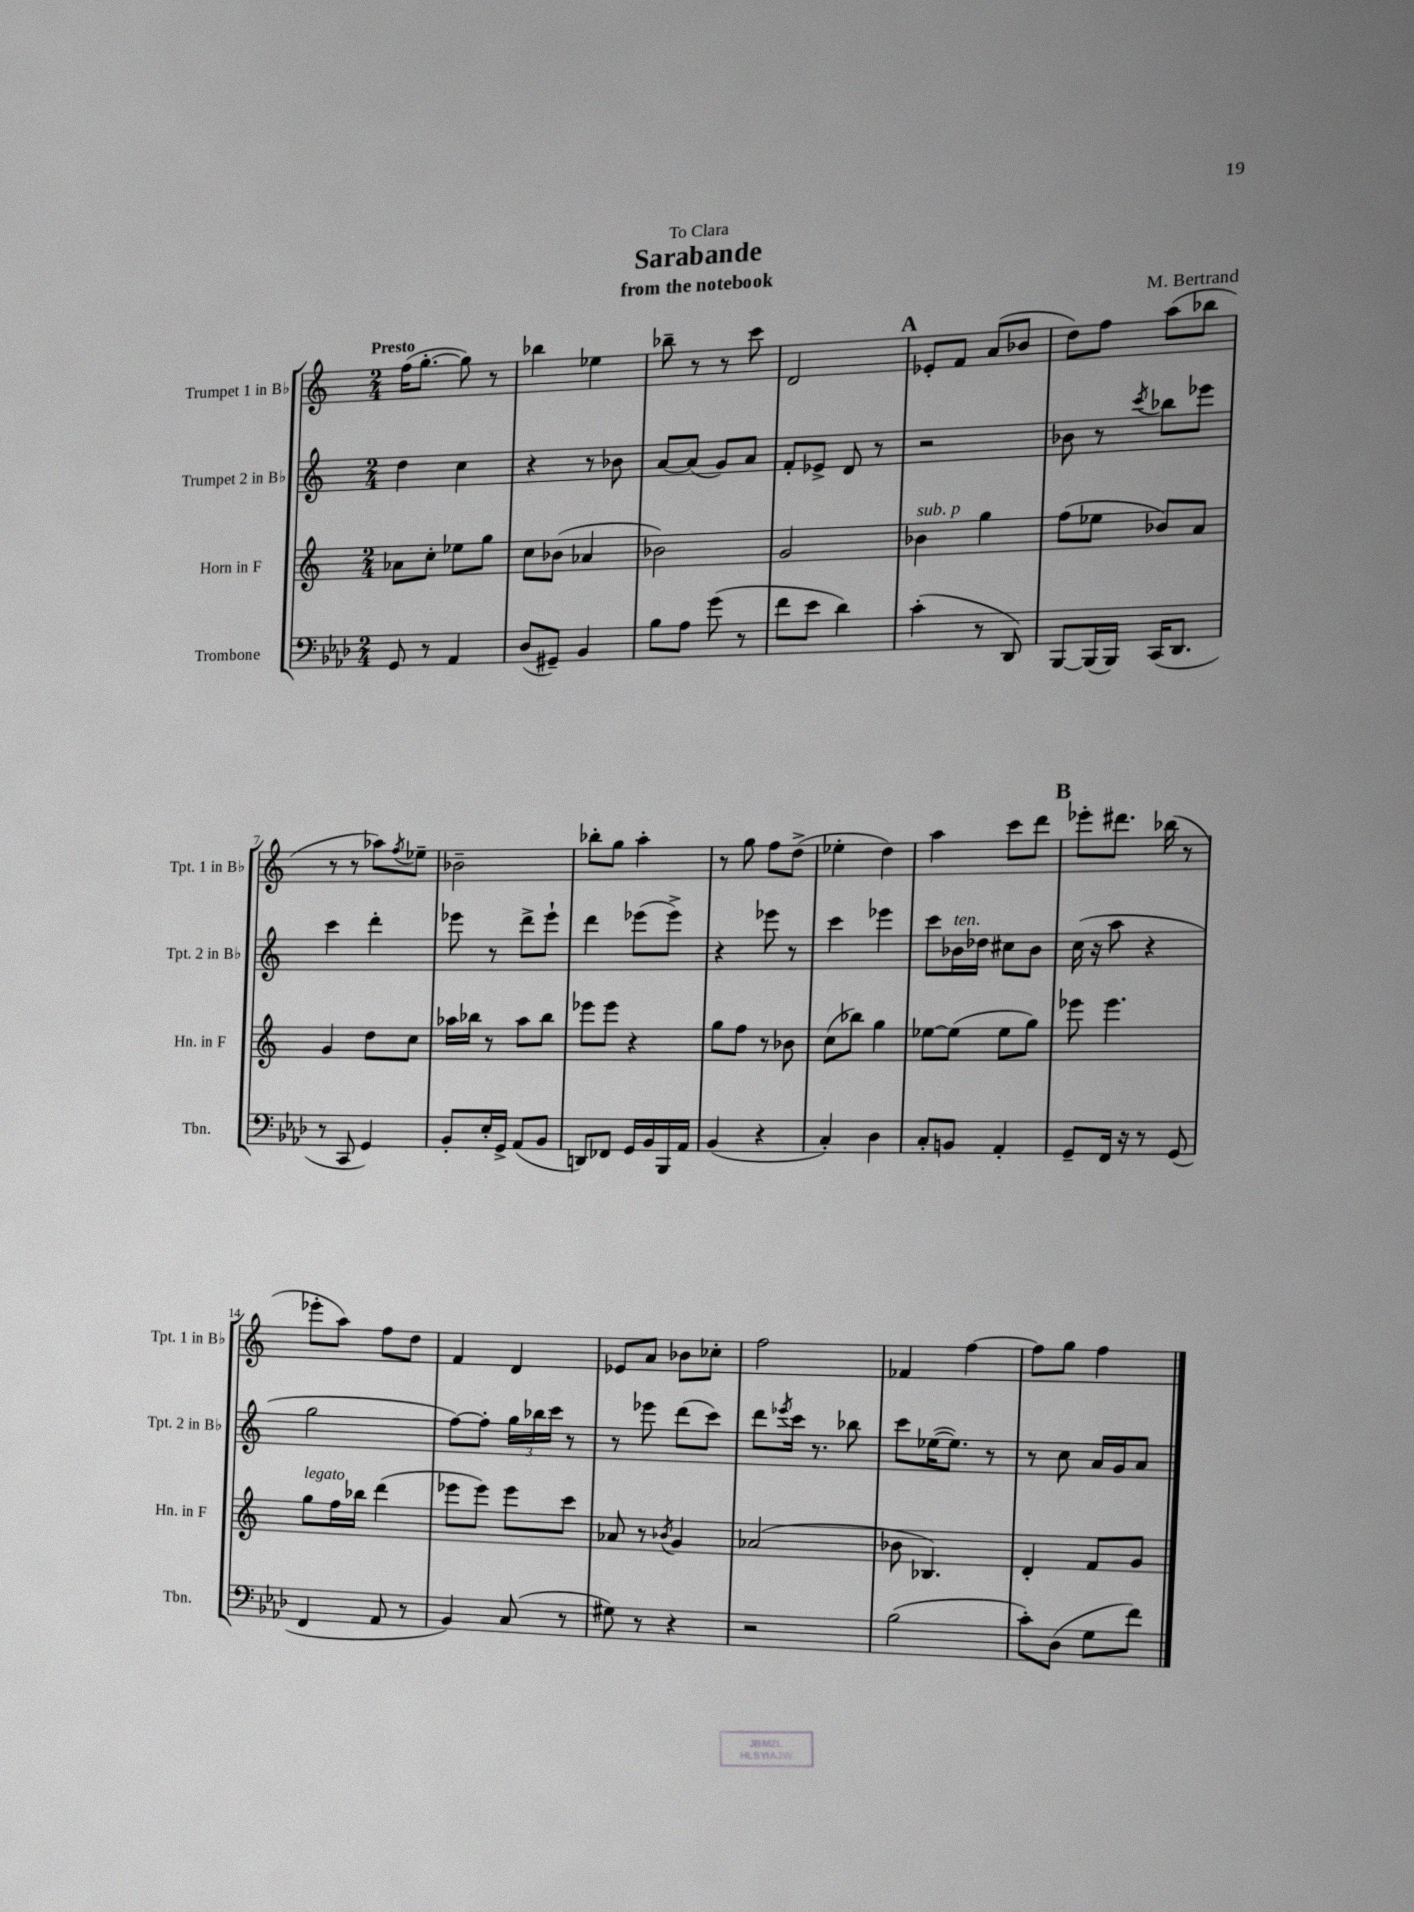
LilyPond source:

\header { title = "Sarabande" composer = "M. Bertrand" subtitle = "from the notebook" dedication = "To Clara" }
<<
\new StaffGroup <<
\new Staff = "s0" \with { instrumentName = "Trumpet 1 in Bb" shortInstrumentName = "Tpt. 1 in Bb" } {
    \clef treble \key c \major \numericTimeSignature \time 2/4 \tempo "Presto"
    f''16( g''8.~-. g''8) r8 |
    bes''4 ees''4 |
    bes''8-- r8 r8 c'''8 |
    d'2 |
    \mark \markup { \bold "A" } ees'8-. f'8 a'8( bes'8 |
    d''8) f''8 a''8( bes''8 |
    r8 r8 aes''8) \acciaccatura { f''8 } ees''8-- |
    bes'2-- |
    bes''8-. g''8 a''4-. |
    r8 g''8 f''8 d''8->( |
    ees''4-. d''4) |
    a''4 c'''8 d'''8 |
    \mark \markup { \bold "B" } ees'''8-. dis'''8. bes''16( r8 |
    ees'''8-. a''8) f''8 d''8 |
    f'4 d'4 |
    ees'8 a'8 bes'8 ces''8-. |
    f''2 |
    fes'4 f''4~ |
    f''8 g''8 f''4 \bar "|." |
}
\new Staff = "s1" \with { instrumentName = "Trumpet 2 in Bb" shortInstrumentName = "Tpt. 2 in Bb" } {
    \clef treble \key c \major \numericTimeSignature \time 2/4
    d''4 c''4 |
    r4 r8 bes'8 |
    a'8~ a'8( g'8) a'8 |
    f'8-. ees'8-> d'8 r8 |
    \mark \markup { \bold "A" } r2 |
    bes'8 r8 \acciaccatura { c'''8 } bes''8 ees'''8 |
    c'''4 d'''4-. |
    ees'''8 r8 d'''8-> ees'''8-! |
    d'''4 ees'''8( ees'''8->) |
    r4 ees'''8 r8 |
    c'''4 ees'''4 |
    c'''8 bes'16^\markup { \italic "ten." } des''16 cis''8 bes'8 |
    \mark \markup { \bold "B" } c''16( r16 a''8 r4 |
    g''2 |
    f''8~) f''8-. \tuplet 3/2 { g''16 bes''16 c'''16 } r8 |
    r8 ees'''8 d'''8( c'''8) |
    d'''8 \acciaccatura { ees'''8 } c'''16 r8. bes''8 |
    c'''8 ees''16~( ees''8.) r8 |
    r8 c''8 a'16 g'16 a'8 \bar "|." |
}
\new Staff = "s2" \with { instrumentName = "Horn in F" shortInstrumentName = "Hn. in F" } {
    \clef treble \key c \major \numericTimeSignature \time 2/4
    aes'8 c''8-. ees''8 g''8 |
    c''8 bes'8( aes'4 |
    bes'2) |
    g'2 |
    \mark \markup { \bold "A" } bes'4^\markup { \italic "sub. p" } g''4 |
    f''8( ees''8 bes'8) a'8 |
    g'4 d''8 c''8 |
    aes''16 bes''16 r8 aes''8 bes''8 |
    ees'''8 ees'''8 r4 |
    g''8 f''8 r8 bes'8 |
    c''8( bes''8) g''4 |
    ees''8~ ees''8( ees''8 g''8) |
    \mark \markup { \bold "B" } ees'''8 ees'''4. |
    g''8^\markup { \italic "legato" } f''16 bes''16 d'''4( |
    ees'''8 ees'''8) ees'''8 c'''8 |
    aes'8 r8 \acciaccatura { bes'8 } g'4 |
    aes'2( |
    bes'8 bes4.) |
    d'4-. f'8 g'8 \bar "|." |
}
\new Staff = "s3" \with { instrumentName = "Trombone" shortInstrumentName = "Tbn." } {
    \clef bass \key aes \major \numericTimeSignature \time 2/4
    g,8 r8 aes,4 |
    des8( gis,8--) bes,4 |
    bes8 aes8 g'8( r8 |
    f'8 ees'8 des'4) |
    \mark \markup { \bold "A" } c'4-.( r8 des,8) |
    bes,,8~ bes,,16( bes,,16) c,16( des,8. |
    r8 c,8 g,4) |
    bes,8-. ees16-. g,16-> aes,8( bes,8 |
    d,8) fes,8 g,16 bes,16 bes,,16 aes,16 |
    bes,4( r4 |
    c4-.) des4 |
    c8-. b,8 aes,4-. |
    \mark \markup { \bold "B" } g,8-- f,16 r16 r8 g,8( |
    f,4 aes,8 r8 |
    bes,4) c8( r8 |
    gis8) r8 r4 |
    r2 |
    bes2( |
    c'8-.) des8( g8 f'8) \bar "|." |
}
>>
>>
